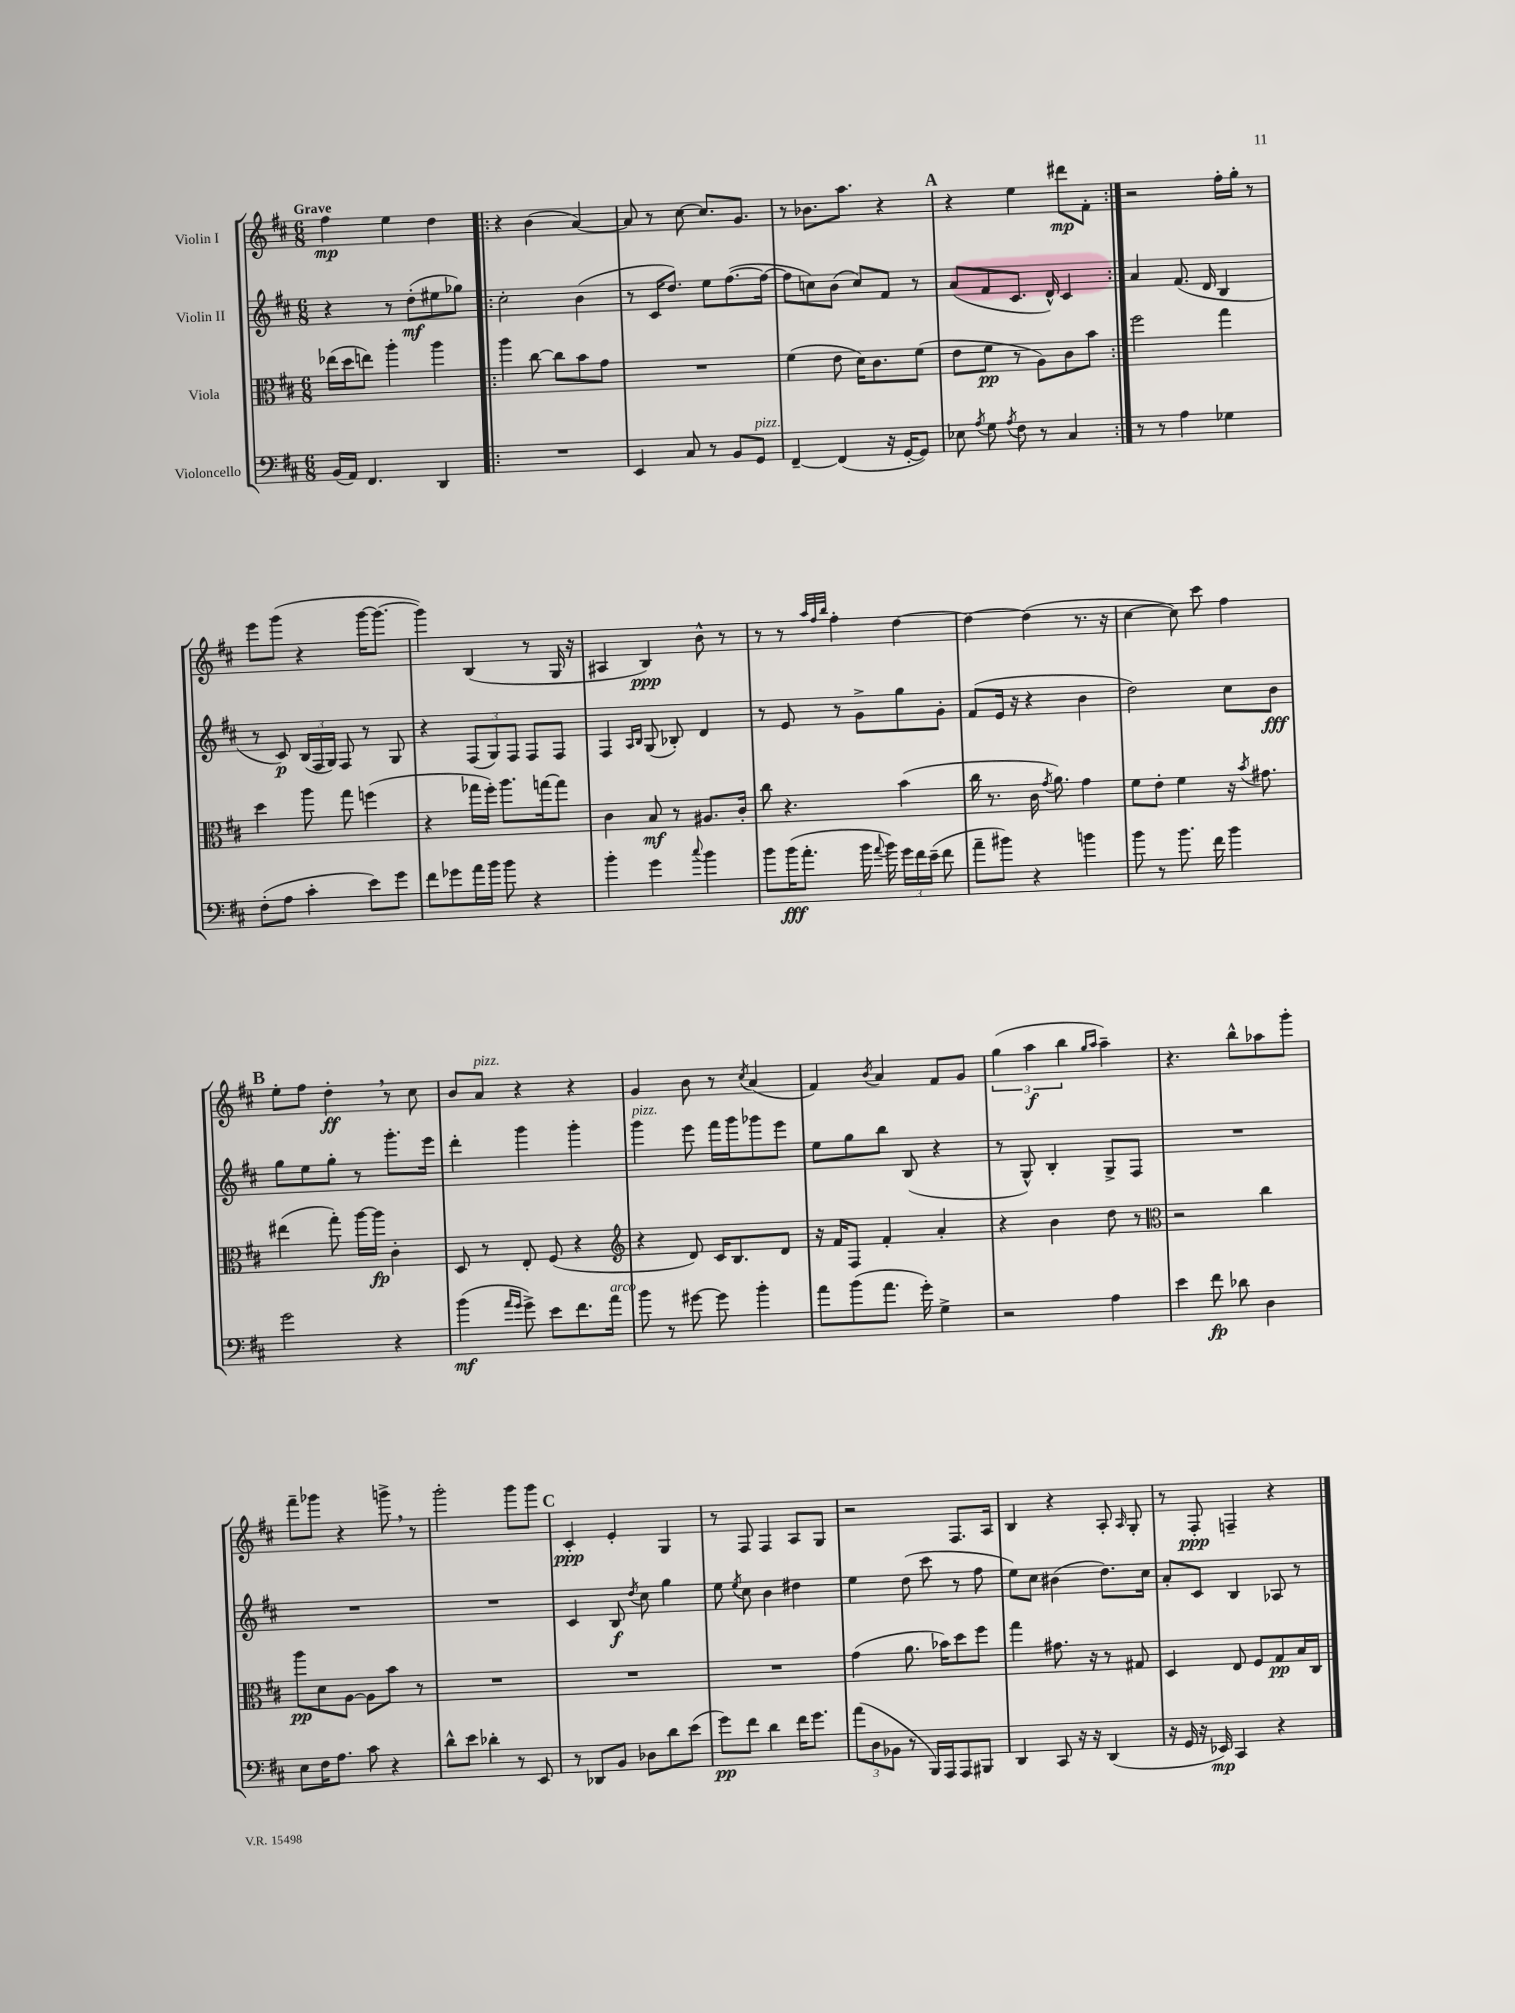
<<
\new StaffGroup <<
\new Staff = "s0" \with { instrumentName = "Violin I" } {
    \clef treble \key d \major \numericTimeSignature \time 6/8 \tempo "Grave"
    \autoBeamOff fis''4\mp e''4 d''4 |
    \repeat volta 2 { r4 b'4( a'4~) |
    a'8 r8 cis''8~ cis''8.[ g'8.] |
    r8 bes'8.[ a''8.] r4 |
    \mark \markup { \bold "A" } r4 e''4 dis'''8[\mp fis'8]-. | }
    r2 fis''16[-. g''16]-. r8 |
    e'''8[ g'''8]( r4 g'''16[~ g'''8.]~ |
    g'''4) b4( r8 g16 r16 |
    ais4 b4\ppp) b'8-^ r8 |
    r8 r8 \grace { a''32[ fis''32 b''32] } fis''4-. d''4~ |
    d''4~ d''4( r8. r16 |
    cis''4~ cis''8) cis'''8 fis''4 |
    \mark \markup { \bold "B" } e''8[-. fis''8] d''4-.\ff \breathe r8 cis''8 |
    b'8[ a'8]^\markup { \italic "pizz." } r4 r4 |
    g'4 b'8 r8 \acciaccatura { cis''8 } a'4( |
    fis'4) \acciaccatura { b'8 } a'4 fis'8[ g'8] |
    \tuplet 3/2 { g''4( a''4\f b''4 } \grace { g''16[ a''16] } a''4--) |
    r4. b''8[-^ aes''8 g'''8]-. |
    fis'''8[-- ges'''8] r4 g'''8-> \breathe r8 |
    g'''2-. g'''8[ g'''8] |
    \mark \markup { \bold "C" } cis'4-.\ppp e'4-. g4 |
    r8 fis8 fis4 a8[ g8] |
    r2 fis8.[ a16] |
    b4 r4 a8-. \grace { a16 } g8-. |
    r8 fis8-.\ppp f4-- r4 \bar "|." |
}
\new Staff = "s1" \with { instrumentName = "Violin II" } {
    \clef treble \key d \major \numericTimeSignature \time 6/8
    \autoBeamOff r4 r8 d''8[-.\mf( eis''8 ges''8]) |
    \repeat volta 2 { cis''2-. b'4( |
    r8 cis'16[ d''8.]) e''8[ fis''8.~( fis''16]~ |
    fis''8[ c''8) b'8]( c''8[) fis'8] r8 |
    \mark \markup { \bold "A" } a'8[( fis'8 cis'8.] d'16-^) cis'4 | }
    a'4 fis'8.( d'16 b4 |
    r8 cis'8\p) \tuplet 3/2 { b16[( fis16 g16]) } fis8 r8 g8 |
    r4 \tuplet 3/2 { fis8[( g8) fis8] } fis8[ fis8] |
    fis4 \grace { a16[ b16] } g8( bes8-.) d'4 |
    r8 e'8 r8 g'8[-> g''8 g'8]-. |
    fis'8[( e'16] r16 r4 b'4 |
    d''2) cis''8[ b'8]\fff |
    \mark \markup { \bold "B" } g''8[ e''8 g''8]-. r8 g'''8.[-. e'''16] |
    d'''4-. g'''4 g'''4-. |
    g'''4^\markup { \italic "pizz." } e'''8 fis'''16[ g'''16 ges'''8 e'''8] |
    e''8[ g''8 b''8] b8( r4 |
    r8 g8-^) b4-. g8[-> fis8] |
    R2. |
    R2. |
    R2. |
    \mark \markup { \bold "C" } cis'4 b8\f \acciaccatura { d''8 } cis''8 g''4 |
    e''8 \acciaccatura { e''8 } cis''8 b'4 dis''4 |
    e''4 d''8( cis'''8 r8 fis''8 |
    e''8[) cis''8] bis'4( d''8.[) cis''16] |
    a'8[-. cis'8] b4 aes8 r8 \bar "|." |
}
\new Staff = "s2" \with { instrumentName = "Viola" } {
    \clef alto \key d \major \numericTimeSignature \time 6/8
    \autoBeamOff ees''16[( d''16 e''8]) a''4-. a''4 |
    \repeat volta 2 { a''4 cis''8~ cis''8[ b'8 g'8] |
    R2. |
    fis'4( e'8 d'16[) cis'8. fis'8]( |
    \mark \markup { \bold "A" } e'8[ fis'8]\pp r8 a8[) cis'8 b'8] | }
    fis''2 g''4 |
    d''4 a''8 g''8 f''4( |
    r4 ges''16[ fis''16]-.) a''8.[ g''16~ g''8] |
    cis'4 b8\mf r8 ais8.[ cis'16]-. |
    cis''8 r4. b'4( |
    cis''16 r8. cis'16 \acciaccatura { g'8 } a'8.) g'4 |
    fis'8[ e'8]-. fis'4 r16 \acciaccatura { b'8 } gis'8. |
    \mark \markup { \bold "B" } eis''4( g''8-.) a''16[~ a''16]\fp cis'4-. |
    d8 r8 e8-. fis8( r4 |
    \clef treble r4 d'8) cis'16[ b8. d'8] |
    r16 fis'16[ fis8] fis'4-. a'4-. |
    r4 b'4 d''8 r8 |
    \clef alto r2 cis''4 |
    a''8[\pp d'8 a8]~ a8[ b'8] r8 |
    R2. |
    \mark \markup { \bold "C" } R2. |
    R2. |
    g'4( a'8. bes'16[) d''8 fis''8] |
    g''4 gis'8. r16 r8 gis8 |
    d4 e8 fis8[ g8\pp b16 cis16] \bar "|." |
}
\new Staff = "s3" \with { instrumentName = "Violoncello" } {
    \clef bass \key d \major \numericTimeSignature \time 6/8
    \autoBeamOff b,16[( a,16]) fis,4. d,4 |
    \repeat volta 2 { R2. |
    e,4 cis8 r8 b,8[ g,8]^\markup { \italic "pizz." } |
    fis,4~-- fis,4( r16 g,16[~-. g,8]) |
    \mark \markup { \bold "A" } ees8 \acciaccatura { a8 } g8 \acciaccatura { a8 } fis8 r8 cis4 | }
    r8 r8 a4 ges4 |
    fis8[-.( a8] cis'4-. e'8[) g'8] |
    fis'8[ ges'8 a'16 b'16] b'8 r4 |
    b'4-. g'4 \appoggiatura { cis''8 } b'4 |
    b'8[ b'16\fff( a'8.]-. b'16 \appoggiatura { a'8 } b'16) \tuplet 3/2 { g'16[ fis'16 e'16]--( } fis'8 |
    a'8[-- bis'8]) r4 b'4 |
    b'8 r8 b'8. fis'16 b'4 |
    \mark \markup { \bold "B" } g'2 r4 |
    b'4\mf( \grace { a'16[ g'16] } g'8->) e'8[ fis'8. a'16]^\markup { \italic "arco" } |
    b'8 r8 gis'8~ gis'8 b'4-. |
    a'8[ b'8( a'8.] g'16-.) g4-> |
    r2 a4 |
    e'4 fis'8\fp des'8 d4 |
    e8[ fis16 a8.] cis'8 r4 |
    d'8[-^ e'8] des'4-. r8 e,8 |
    \mark \markup { \bold "C" } r8 des,8[ b,8] des8[ d'8 e'8]( |
    g'8[\pp) fis'8] d'4 fis'16[ g'8.] |
    \tuplet 3/2 { a'8[( d8 bes,8] } r8 b,,16[) a,,16 a,,8 bis,,8] |
    d,4 cis,8 r16 r16 d,4( |
    r16 g,16 r16 ees,16\mp) cis,4 r4 \bar "|." |
}
>>
>>
\layout { \context { \Score \remove "Bar_number_engraver" } }
